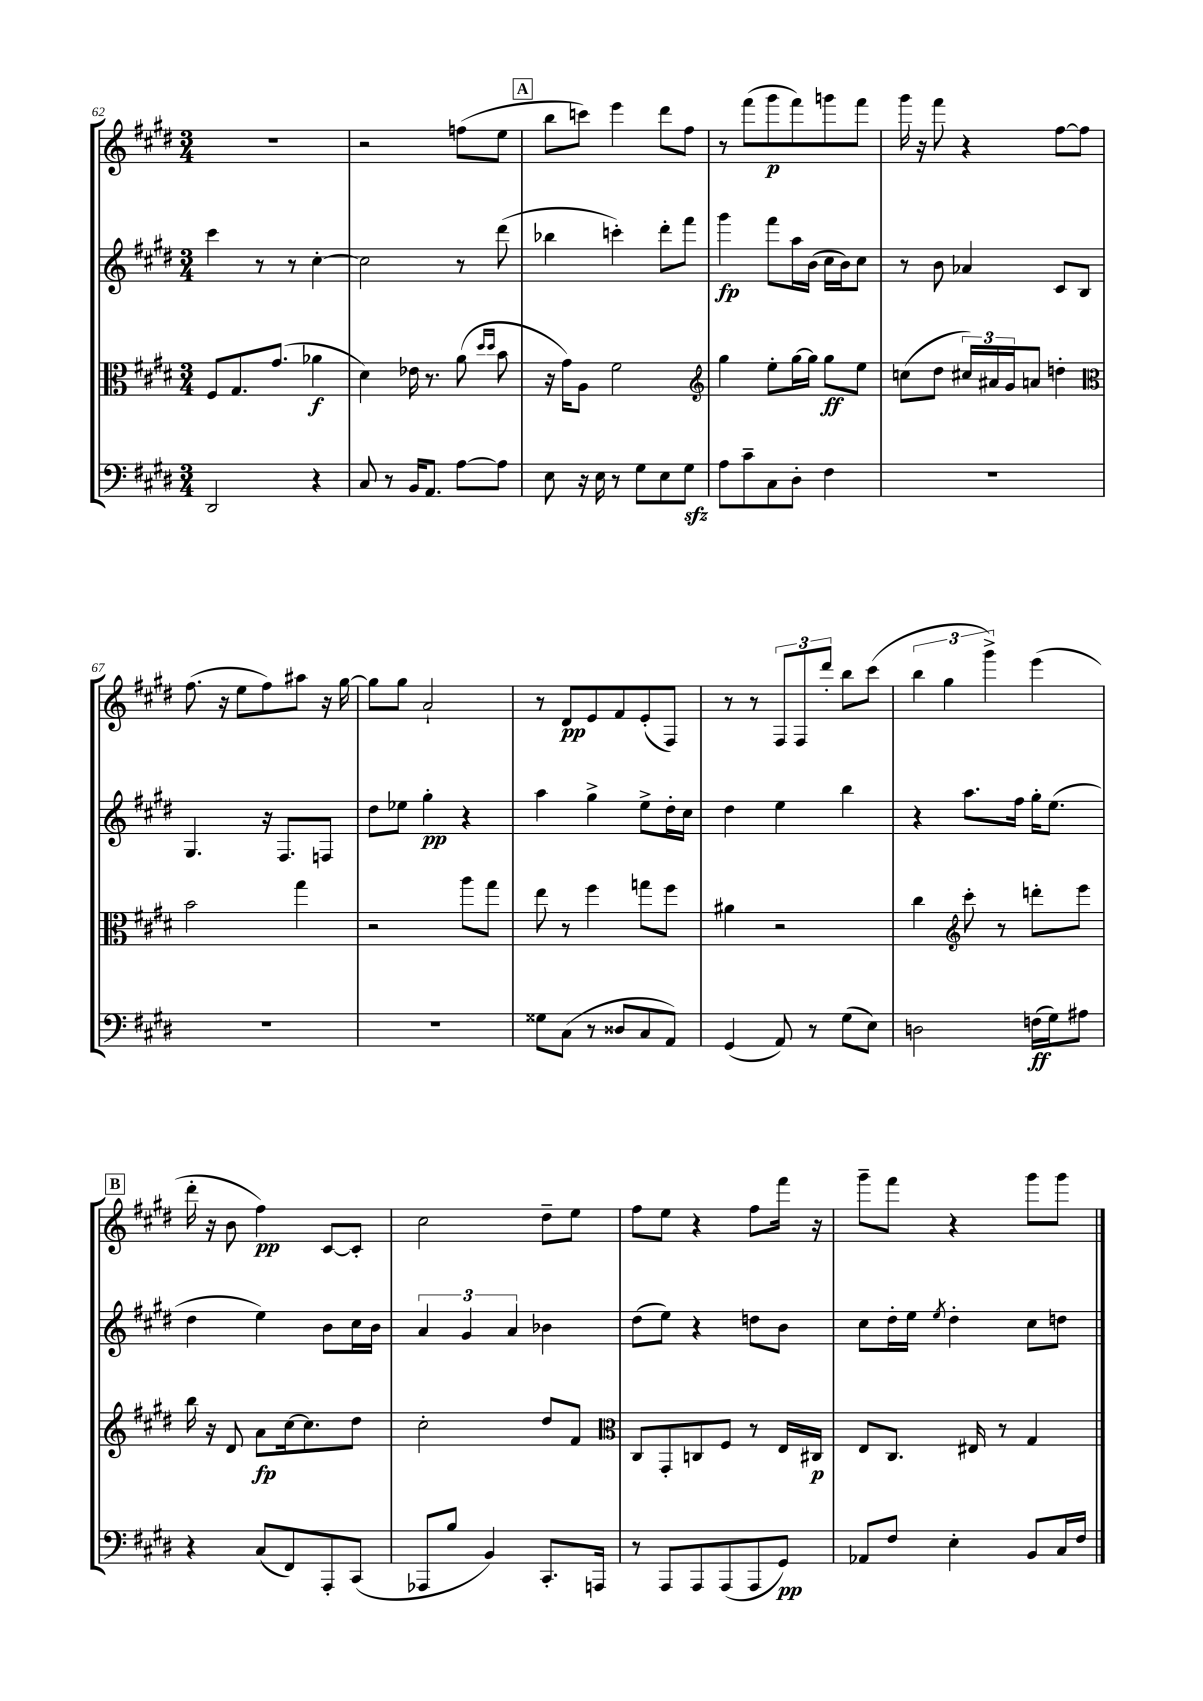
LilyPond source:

<<
\new StaffGroup <<
\new Staff = "s0" {
    \clef treble \key e \major \numericTimeSignature \time 3/4
    R2. |
    r2 f''8( e''8 |
    \mark \markup { \box "A" } b''8 c'''8) e'''4 dis'''8 fis''8 |
    r8 fis'''8( gis'''8\p fis'''8) g'''8 fis'''8 |
    gis'''16 r16 fis'''8 r4 fis''8~ fis''8 |
    fis''8.( r16 e''8 fis''8) ais''8 r16 gis''16~ |
    gis''8 gis''8 a'2-! |
    r8 dis'8\pp e'8 fis'8 e'8-.( fis8) |
    r8 r8 \tuplet 3/2 { fis8 fis8 dis'''8-. } b''8 cis'''8( |
    \tuplet 3/2 { b''4 gis''4 gis'''4->) } e'''4( |
    \mark \markup { \box "B" } dis'''16-. r16 b'8 fis''4\pp) cis'8~ cis'8-. |
    cis''2 dis''8-- e''8 |
    fis''8 e''8 r4 fis''8 fis'''16 r16 |
    gis'''8-- fis'''8 r4 gis'''8 gis'''8 \bar "|." |
}
\new Staff = "s1" {
    \clef treble \key e \major \numericTimeSignature \time 3/4
    cis'''4 r8 r8 cis''4~-. |
    cis''2 r8 dis'''8( |
    \mark \markup { \box "A" } bes''4 c'''4-.) dis'''8-. fis'''8 |
    gis'''4\fp fis'''8 a''16 b'16( cis''16 b'16) cis''8 |
    r8 b'8 aes'4 cis'8 b8 |
    gis4. r16 fis8. f8 |
    dis''8 ees''8 gis''4-.\pp r4 |
    a''4 gis''4-> e''8-> dis''16-. cis''16 |
    dis''4 e''4 b''4 |
    r4 a''8. fis''16 gis''16-. e''8.( |
    \mark \markup { \box "B" } dis''4 e''4) b'8 cis''16 b'16 |
    \tuplet 3/2 { a'4 gis'4 a'4 } bes'4 |
    dis''8( e''8) r4 d''8 b'8 |
    cis''8 dis''16-. e''16 \acciaccatura { e''8 } dis''4-. cis''8 d''8 \bar "|." |
}
\new Staff = "s2" {
    \clef alto \key e \major \numericTimeSignature \time 3/4
    fis8 gis8. gis'8.( aes'4\f |
    dis'4) ees'16 r8. a'8( \grace { dis''16 dis''16 } b'8 |
    \mark \markup { \box "A" } r16 gis'16) a8 fis'2 |
    \clef treble gis''4 e''8-. gis''16~ gis''16 gis''8\ff e''8 |
    c''8( dis''8 \tuplet 3/2 { cis''16) ais'16 gis'16 } a'8 d''4-. |
    \clef alto b'2 gis''4 |
    r2 a''8 gis''8 |
    e''8 r8 fis''4 g''8 fis''8 |
    ais'4 r2 |
    cis''4 \clef treble cis'''8-. r8 d'''8-. e'''8 |
    \mark \markup { \box "B" } b''16 r16 dis'8 a'8\fp cis''16~ cis''8. dis''8 |
    cis''2-. dis''8 fis'8 |
    \clef alto cis8 gis,8-. c8 fis8 r8 e16 cis16\p |
    e8 cis8. eis16 r8 gis4 \bar "|." |
}
\new Staff = "s3" {
    \clef bass \key e \major \numericTimeSignature \time 3/4
    dis,2 r4 |
    cis8 r8 b,16 a,8. a8~ a8 |
    \mark \markup { \box "A" } e8 r16 e16 r8 gis8 e8 gis8\sfz |
    a8 cis'8-- cis8 dis8-. fis4 |
    R2. |
    R2. |
    R2. |
    gisis8 cis8( r8 disis8 cis8 a,8) |
    gis,4( a,8) r8 gis8( e8) |
    d2 f16\ff( gis16) ais8 |
    \mark \markup { \box "B" } r4 cis8( fis,8) a,,8-. cis,8( |
    aes,,8 b8 b,4) cis,8.-. a,,16 |
    r8 a,,8 a,,8 a,,8( a,,8 gis,8\pp) |
    aes,8 fis8 e4-. b,8 cis16 fis16 \bar "|." |
}
>>
>>
\layout { \context { \Score currentBarNumber = #62 } }
